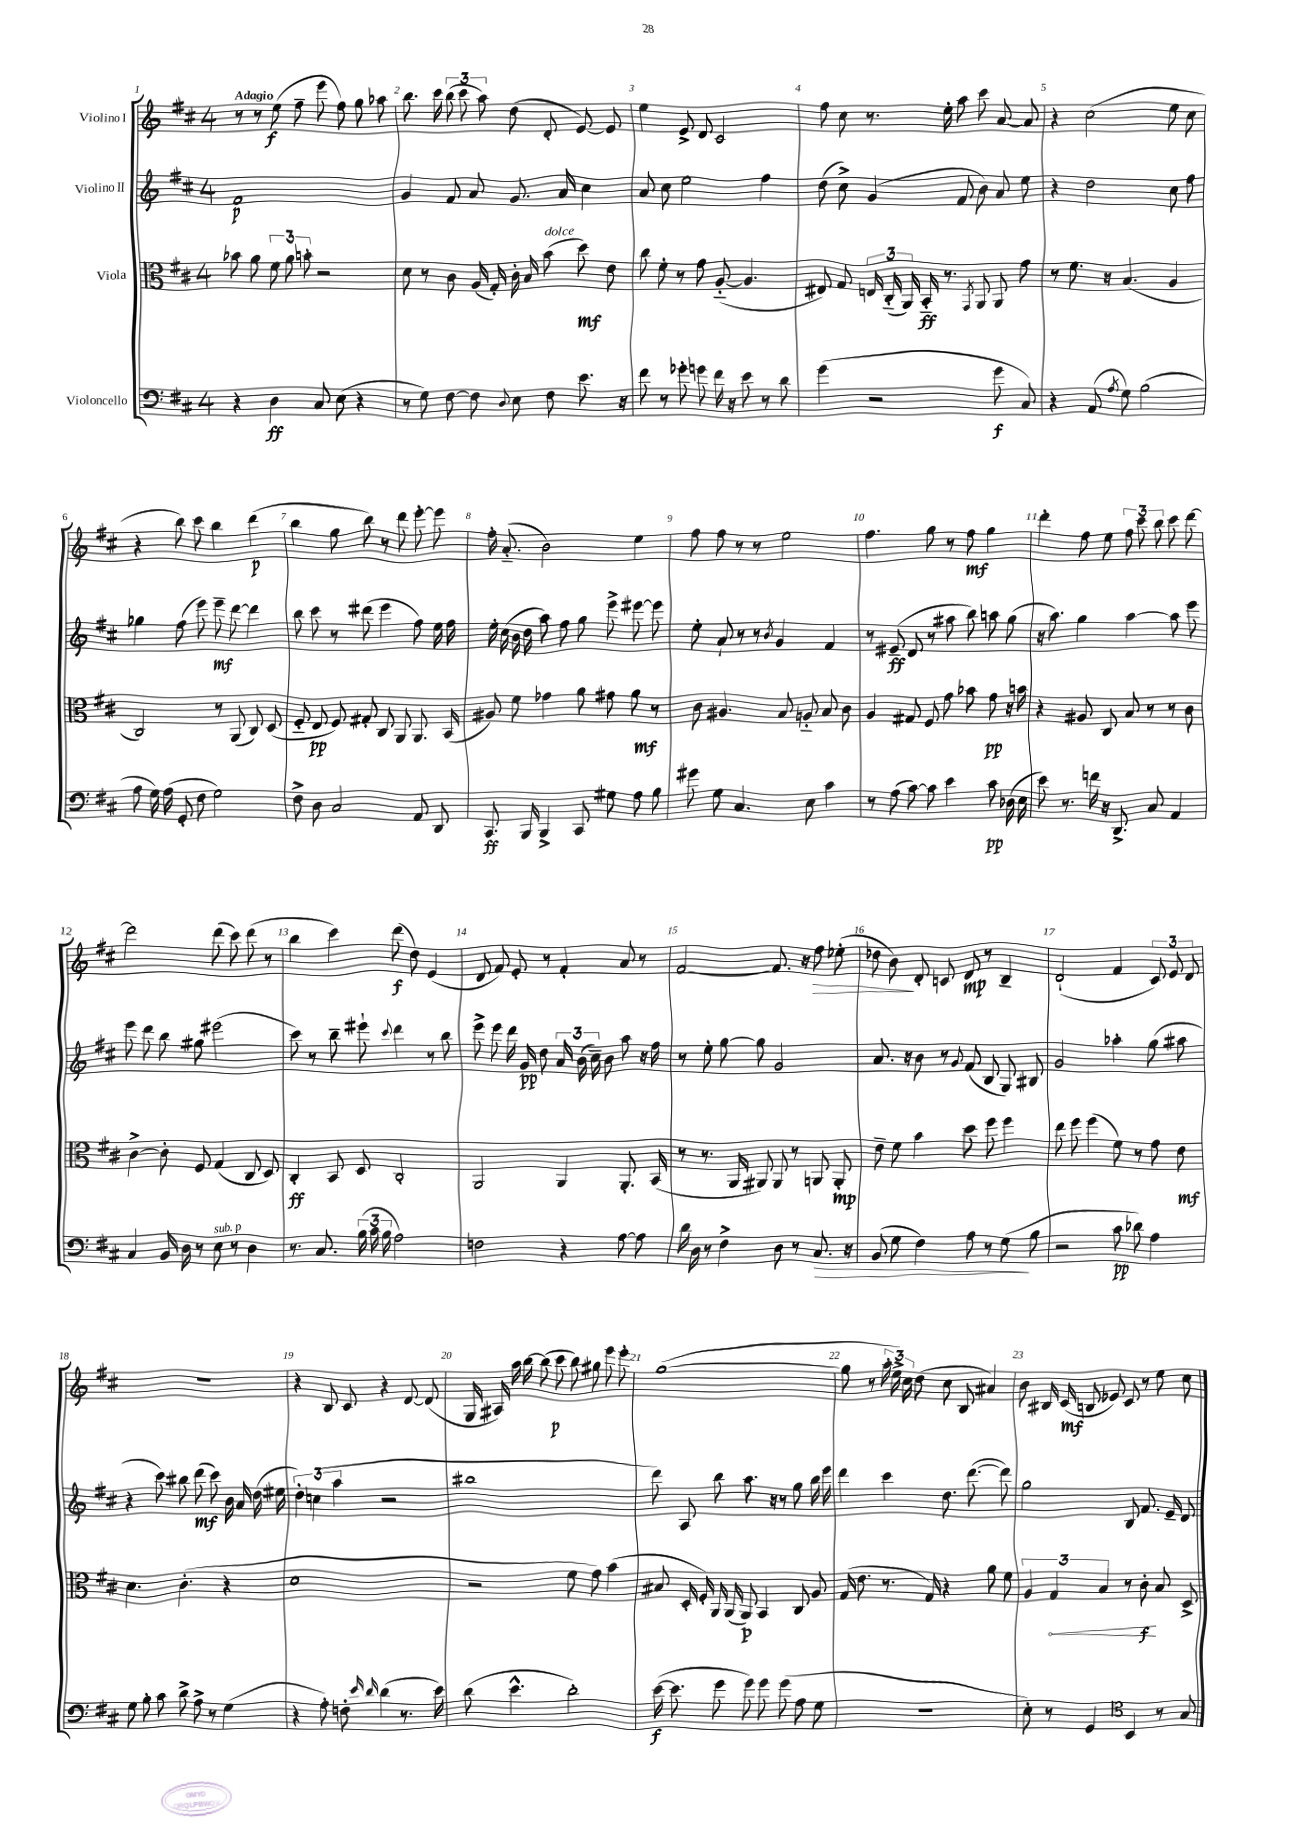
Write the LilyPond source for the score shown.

<<
\new StaffGroup <<
\new Staff = "s0" \with { instrumentName = "Violino I" } {
    \clef treble \key d \major \once \override Staff.TimeSignature.style = #'single-digit \time 4/4 \tempo "Adagio"
    \autoBeamOff r8 r8 e''8\f( fis''8-- e'''8 fis''8) g''8 aes''8 |
    b''8. cis'''16 \tuplet 3/2 { b''8( cis'''8 a''8) } d''8( d'8-. e'8~) e'8 |
    e''4 e'8-> d'8 cis'2 |
    fis''8 cis''8 r8. e''16-. a''8 cis'''8 a'8~ a'8 |
    r4 cis''2( e''8 cis''8 |
    r4 b''8) cis'''8 b''4 d'''4\p( |
    b''4 g''8 b''8) r8 d'''8 e'''8~-. e'''8 |
    fis''16-. a'8.-_( b'2) e''4 |
    fis''8 fis''8 r8 r8 e''2 |
    fis''4. g''8 r8 fis''8\mf g''4 |
    d'''4-. fis''8 e''8 \tuplet 3/2 { fis''8 cis'''8 b''8 } cis'''8 d'''8~ |
    d'''2 d'''8( cis'''8) d'''8( r8 |
    b''4 cis'''4) d'''8\f( d''8) e'4( |
    d'8 fis'8) e'8-. r8 fis'4-. a'8 r8 |
    fis'2~ fis'8. r16 fis''8\> ees''8-.( |
    des''8 b'8\!) d'8-. c'8 d'8\mp r8 b4-- |
    d'2-!( fis'4 \tuplet 3/2 { cis'8) e'8 d'8 } |
    R1 |
    r4 b8 cis'8 r4 d'8~ d'8( |
    g16 ais16) a''16 b''16~ b''8( cis'''8\p b''8) gis''8 e'''8 e'''8-. |
    g''1~( |
    g''8 r8 \tuplet 3/2 { a''16-. e''16->) cis''16 } d''8( cis''8 b8 ais'4) |
    b'8 bis16 cis'16\mf( b8 ees'8) cis'8 r8 e''8 cis''8 \bar "|." |
}
\new Staff = "s1" \with { instrumentName = "Violino II" } {
    \clef treble \key d \major \once \override Staff.TimeSignature.style = #'single-digit \time 4/4
    \autoBeamOff fis'1\p |
    g'4 fis'8 a'8 g'8. a'16 cis''4 |
    a'8 cis''8 e''2 fis''4 |
    d''8( cis''8->) g'4( fis'8 b'8) a'8 e''8 |
    r4 d''2 cis''8 fis''8 |
    ges''4 fis''8( e'''8) e'''8--\mf d'''8~ d'''4 |
    b''8 cis'''8 r8 dis'''8( e'''4 fis''8) e''16 fis''16 |
    e''16-. cis''16( b'16 d''16 a''8) fis''8 g''8 e'''8-> eis'''8~ eis'''8 |
    e''8-. a'8-! r8 r8 \acciaccatura { b'8 } g'4 fis'4 |
    r8 eis'8--\ff( d'8 r8 ais''8 b''8) a''8 g''8( |
    r16 a''8.) g''4 a''4~ a''8 e'''8 |
    e'''8 d'''8 b''8 gis''8 eis'''2( |
    cis'''8) r8 b''8-- eis'''8-! \appoggiatura { cis'''8 } d'''4 r8 b''8 |
    e'''8-> e'''8 d'''16 g'16\pp d''8 \tuplet 3/2 { a'16 b'16( cis''16--) } b'8 a''8 r16 fis''16 |
    r8 e''8-. g''8~ g''8 g'2 |
    a'8. r16 b'8 r8 \appoggiatura { g'8 } fis'8( b8 g8) bis8 |
    g'2 aes''4-. g''8( ais''8 |
    r4 cis'''8) bis''8 d'''8\mf( cis'''8) b'16 a'16 d''16( eis''16 |
    \tuplet 3/2 { d''4-.) c''4( a''4 } r2 |
    bis''1 |
    d'''8) a8 b''8 a''8. r16 r8 g''8 b''16 e'''16 |
    d'''4 cis'''4 d''8. d'''8.~( d'''8) |
    g''2 b8 fis'8. e'16-- d'8 \bar "|." |
}
\new Staff = "s2" \with { instrumentName = "Viola" } {
    \clef alto \key d \major \once \override Staff.TimeSignature.style = #'single-digit \time 4/4
    \autoBeamOff bes'8 a'8 \tuplet 3/2 { fis'8 a'8 b'8-. } r2 |
    d'8 r8 cis'8 a16( g16-.) cis'16-. b16 b'8^\markup { \italic "dolce" }( d''8\mf) e'8 |
    cis''8 fis'8-. r8 g'8 a8~-_( a4. |
    eis8) g8 \tuplet 3/2 { e16 cis16-_( a,16) } b,16-_\ff r8. \acciaccatura { g,8 } a,8 a,8 g'8 |
    r8 fis'8. r16 b4.( a4 |
    cis2) r8 a,8( cis8) d8( |
    fis8-_ e8\pp fis8) gis8-. cis8 a,8 a,8. b,16( |
    ais8) fis'8 ges'4 a'8 gis'8 a'8\mf r8 |
    cis'8 ais4. b8 a8-_ b8 cis'8 |
    a4 gis8 fis8 g'8 bes'8 g'8\pp r16 b'16 |
    r4 ais8 cis8 b8 r8 r8 cis'8 |
    cis'4~-> cis'8-. fis8 g4( cis8 d8) |
    cis4-.\ff b,8 d8 cis2-. |
    a,2 a,4 a,8.-. b,16( |
    r8 r8. a,16 ais,8) ais,8 r8 a,8 a,8-.\mp |
    e'8-- fis'8 b'4 d''8 fis''8 fis''4 |
    e''8 fis''8 fis''4( fis'8) r8 g'8 e'8\mf |
    d'4. cis'4.-.( r4 |
    d'1 |
    r2 fis'8 g'8) b'4( |
    bis8 d16-. fis16-.) a,16 a,16( a,8\p) b,4 cis8 a8 |
    g16( e'8. r8. g16) r4 a'8 fis'8 |
    \tuplet 3/2 { a4 \once \override Hairpin.circled-tip = ##t g4\< b4 } r8 cis'8-.\f\! b8 d8-> \bar "|." |
}
\new Staff = "s3" \with { instrumentName = "Violoncello" } {
    \clef bass \key d \major \once \override Staff.TimeSignature.style = #'single-digit \time 4/4
    \autoBeamOff r4 d4\ff cis8 e8( r4 |
    r8 g8) fis8~ fis8 \appoggiatura { d8 } e8 fis8 e'8. r16 |
    fis'8 r8 ges'8-. g'8 fis'16 r16 e'8 r8 d'8 |
    g'4( r2 g'8\f cis8) |
    r4 a,8( \acciaccatura { a8 } g8) b2( |
    a8 g16) a16( g,8-. fis8 g2) |
    fis8-> d8 cis2 a,8 d,8 |
    cis,8.\ff b,,16 b,,4-> cis,8 gis8 a8 b8 |
    gis'8 g8 cis4. e8 cis'4 |
    r8 a8( cis'8~) cis'8 e'4 cis'8\pp des16( e16 |
    e'8) r8. f'16 r16 d,8.-> cis8 a,4 |
    cis4 b,16 d16 r8 e8^\markup { \italic "sub. p" } r8 d4 |
    r8. cis8. \tuplet 3/2 { b16( cis'16 b16 } a2) |
    f2 r4 a8~ a8 |
    d'16 d16 r8 fis4-> d8 r8 cis8.\> r16 |
    b,8( g8 fis4) a8 r8 g8\!( b8 |
    r2 cis'8\pp des'8) a4 |
    g8 b8-. cis'8 d'8-> a8-> r8 g4( |
    r4 a8-.) f8-. \grace { e'16 d'16 } d'4( r8. e'16) |
    d'8( e'4.-^ d'2-.) |
    e'16~\f( e'8. g'8 g'8) g'8 g'8( a8 g8 |
    R1 |
    e8-.) r8 g,4 \clef tenor b,4 r8 g8 \bar "|." |
}
>>
>>
\layout { \context { \Score \override BarNumber.break-visibility = ##(#f #t #t) barNumberVisibility = #all-bar-numbers-visible } }
